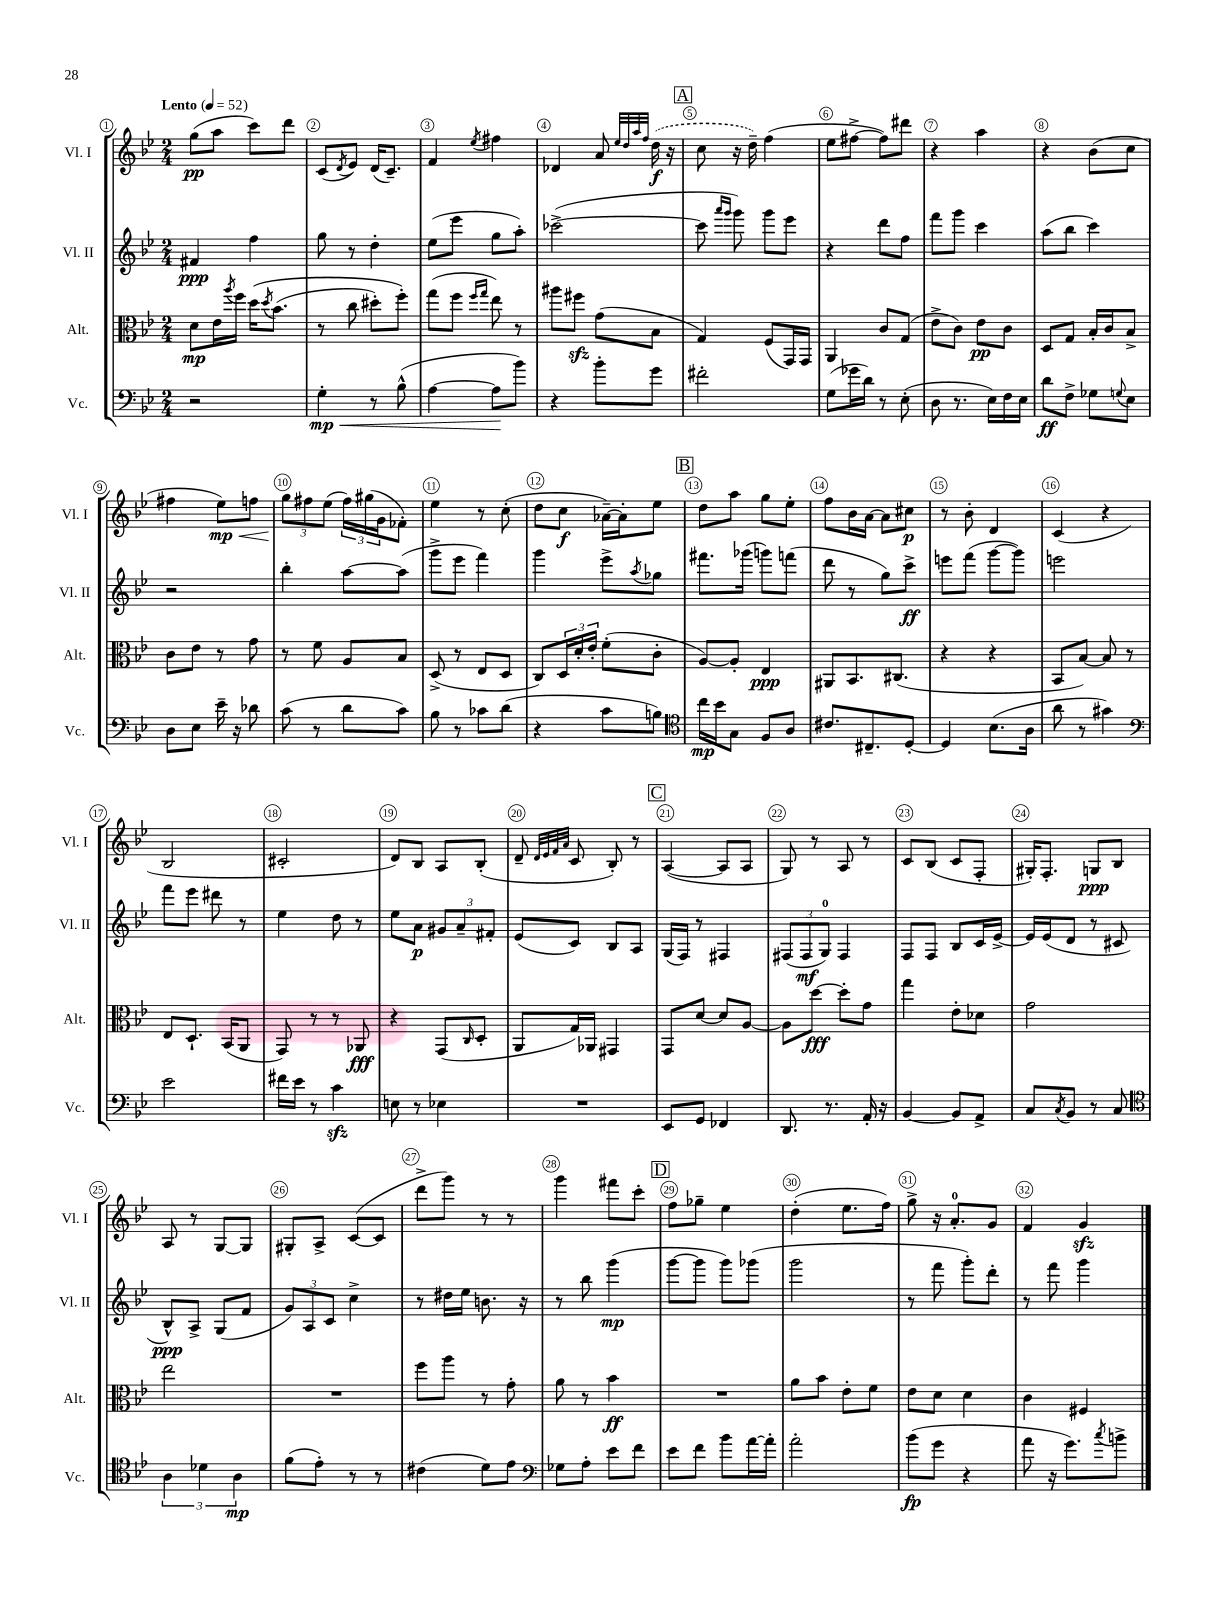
<<
\new StaffGroup <<
\new Staff = "s0" \with { instrumentName = "Vl. I" shortInstrumentName = "Vl. I" } {
    \clef treble \key bes \major \numericTimeSignature \time 2/4 \tempo "Lento" 4 = 52
    g''8\pp( a''8 c'''8) d'''8 |
    c'8( \acciaccatura { d'8 } ees'8) d'16( c'8.--) |
    f'4 \acciaccatura { ees''8 } fis''4 |
    des'4 a'8 \grace { ees''32 d''32 a''32 f''32 } \once \slurDashed d''16\f( r16 |
    \mark \markup { \box "A" } c''8 r16 d''16--) f''4( |
    ees''8 fis''8~-> fis''8) dis'''8 |
    r4 a''4 |
    r4 bes'8( c''8 |
    fis''4 ees''8\mp\<) f''8 |
    \tuplet 3/2 { g''8\! fis''8 ees''8( } \tuplet 3/2 { fis''16) gis''16( g'16 } fes'8-.) |
    ees''4 r8 c''8-.( |
    d''8 c''8\f aes'16~--) aes'16-. ees''8 |
    \mark \markup { \box "B" } d''8 a''8 g''8 ees''8-. |
    f''8 bes'16 a'16~ a'8 cis''8\p |
    r8 bes'8-. d'4 |
    c'4( r4 |
    bes2 |
    cis'2-. |
    d'8) bes8 a8 bes8-.( |
    d'8-- \grace { d'32 ees'32 f'32 a'32 } c'8 bes8-.) r8 |
    \mark \markup { \box "C" } a4~( a8 a8 |
    g8) r8 a8 r8 |
    c'8 bes8( c'8 f8-. |
    gis16-.) f8.-. g8\ppp bes8 |
    a8 r8 g8~ g8 |
    gis8-. a8-> c'8~( c'8 |
    d'''8-> g'''8) r8 r8 |
    g'''4 fis'''8 c'''8-. |
    \mark \markup { \box "D" } f''8 ges''8-- ees''4 |
    d''4-.( ees''8. f''16) |
    g''8-> r16 a'8.-0-. g'8 |
    f'4 g'4\sfz \bar "|." |
}
\new Staff = "s1" \with { instrumentName = "Vl. II" shortInstrumentName = "Vl. II" } {
    \clef treble \key bes \major \numericTimeSignature \time 2/4
    fis'4\ppp f''4 |
    g''8 r8 d''4-. |
    ees''8( ees'''8 g''8 a''8-.) |
    ces'''2~->( |
    \mark \markup { \box "A" } ces'''8 \grace { a'''16 g'''16 } g'''8) g'''8 ees'''8 |
    r4 d'''8 f''8 |
    f'''8 g'''8 c'''4 |
    a''8( bes''8 c'''4) |
    r2 |
    bes''4-. a''8~ a''8( |
    g'''8-> ees'''8 f'''4) |
    g'''4 ees'''8-> \acciaccatura { a''8 } ges''8 |
    \mark \markup { \box "B" } fis'''8. ges'''16( g'''8) f'''8( |
    d'''8 r8 g''8) c'''8->\ff |
    e'''8 f'''8( g'''8~ g'''8) |
    e'''2 |
    f'''8 ees'''8 dis'''8 r8 |
    ees''4 d''8 r8 |
    ees''8 a'8\p \tuplet 3/2 { gis'8 a'8-- fis'8-. } |
    ees'8( c'8) bes8 a8 |
    \mark \markup { \box "C" } g16( f16) r8 fis4 |
    \tuplet 3/2 { fis8( fis8\mf g8-0) } fis4 |
    f8 f8 bes8 c'16 ees'16~-> |
    ees'16 ees'16( d'8 r8 cis'8 |
    bes8-^\ppp) a8-> g8( f'8 |
    \tuplet 3/2 { g'8) a8 c'8 } c''4-> |
    r8 dis''16 ees''16 b'8. r16 |
    r8 bes''8 g'''4\mp( |
    \mark \markup { \box "D" } g'''8~ g'''8 g'''8) ges'''8( |
    g'''2 |
    r8 f'''8 g'''8-.) d'''8-. |
    r8 f'''8 g'''4 \bar "|." |
}
\new Staff = "s2" \with { instrumentName = "Alt." shortInstrumentName = "Alt." } {
    \clef alto \key bes \major \numericTimeSignature \time 2/4
    d'8\mp ees'16 \acciaccatura { a''8 } f''16 d''16\( \acciaccatura { d''8 } bes'8.( |
    r8 c''8 dis''8-.) f''8-.\) |
    g''8( f''8 \grace { f''16 g''16 } ees''8) r8 |
    ais''8 fis''8\sfz g'8( bes8 |
    \mark \markup { \box "A" } g4) f8( g,16) g,16 |
    a,4 c'8 g8( |
    ees'8-> c'8) ees'8\pp c'8 |
    d8 g8 bes16-. c'16 bes8-> |
    c'8 ees'8 r8 g'8 |
    r8 f'8 a8 bes8 |
    d8->( r8 ees8 d8 |
    c8) \tuplet 3/2 { d16 d'16-. ees'16-. } f'8-.( c'8-. |
    \mark \markup { \box "B" } a8~) a8-. ees4\ppp |
    ais,8 bes,8. cis8.( |
    r4 r4 |
    bes,8 bes8~) bes8 r8 |
    ees8 d8.-! bes,16( a,8 |
    g,8) r8 r8 aes,8\fff |
    r4 g,8( \grace { c16 } d8-. |
    a,8 g16) aes,16 gis,4 |
    \mark \markup { \box "C" } g,8 d'8~ d'8 a8~ |
    a8 d''8~\fff d''8-. g'8 |
    g''4 ees'8-. des'8 |
    g'2 |
    ees''2 |
    R2 |
    f''8 a''8 r8 g'8-. |
    a'8 r8 bes'4\ff |
    \mark \markup { \box "D" } R2 |
    a'8 bes'8 ees'8-. f'8 |
    ees'8 d'8 d'4 |
    c'4 fis4 \bar "|." |
}
\new Staff = "s3" \with { instrumentName = "Vc." shortInstrumentName = "Vc." } {
    \clef bass \key bes \major \numericTimeSignature \time 2/4
    r2 |
    g4-.\mp\< r8 bes8-^( |
    a4~ a8\! bes'8) |
    r4 bes'8-. g'8 |
    \mark \markup { \box "A" } fis'2-. |
    g8( ges'16 d'16) r8 ees8-.( |
    d8 r8. ees16) f16 ees16 |
    d'8\ff f8-> ges8 \appoggiatura { g8 } ees8 |
    d8 ees8 ees'16-- r16 des'8 |
    c'8( r8 d'8 c'8) |
    bes8 r8 ces'8 d'8( |
    r4 c'8 b8) |
    \mark \markup { \box "B" } \clef tenor c''16\mp bes'16 g8 f8 a8 |
    cis'8. cis8.-- d8~-. |
    d4 bes8.( a16 |
    a'8 r8 gis'4) |
    \clef bass ees'2 |
    fis'16 ees'16 r8 c'4\sfz |
    e8 r8 ees4 |
    R2 |
    \mark \markup { \box "C" } ees,8 g,8 fes,4 |
    d,8. r8. a,16-. r16 |
    bes,4~ bes,8 a,8-> |
    c8 \acciaccatura { c8 } bes,8 r8 c8 |
    \clef tenor \tuplet 3/2 { a4 des'4 a4\mp } |
    f'8( ees'8-.) r8 r8 |
    cis'4( d'8) ees'8 |
    \clef bass ges8 a8-. ees'8 f'8 |
    \mark \markup { \box "D" } ees'8 f'8 bes'8 a'16~ a'16-. |
    a'2-. |
    bes'8\fp( g'8 r4 |
    a'8 r16 g'8.) \acciaccatura { c''8 } b'8-> \bar "|." |
}
>>
>>
\layout { \context { \Score \override BarNumber.break-visibility = ##(#f #t #t) barNumberVisibility = #all-bar-numbers-visible \override BarNumber.stencil = #(make-stencil-circler 0.1 0.3 ly:text-interface::print) } }
